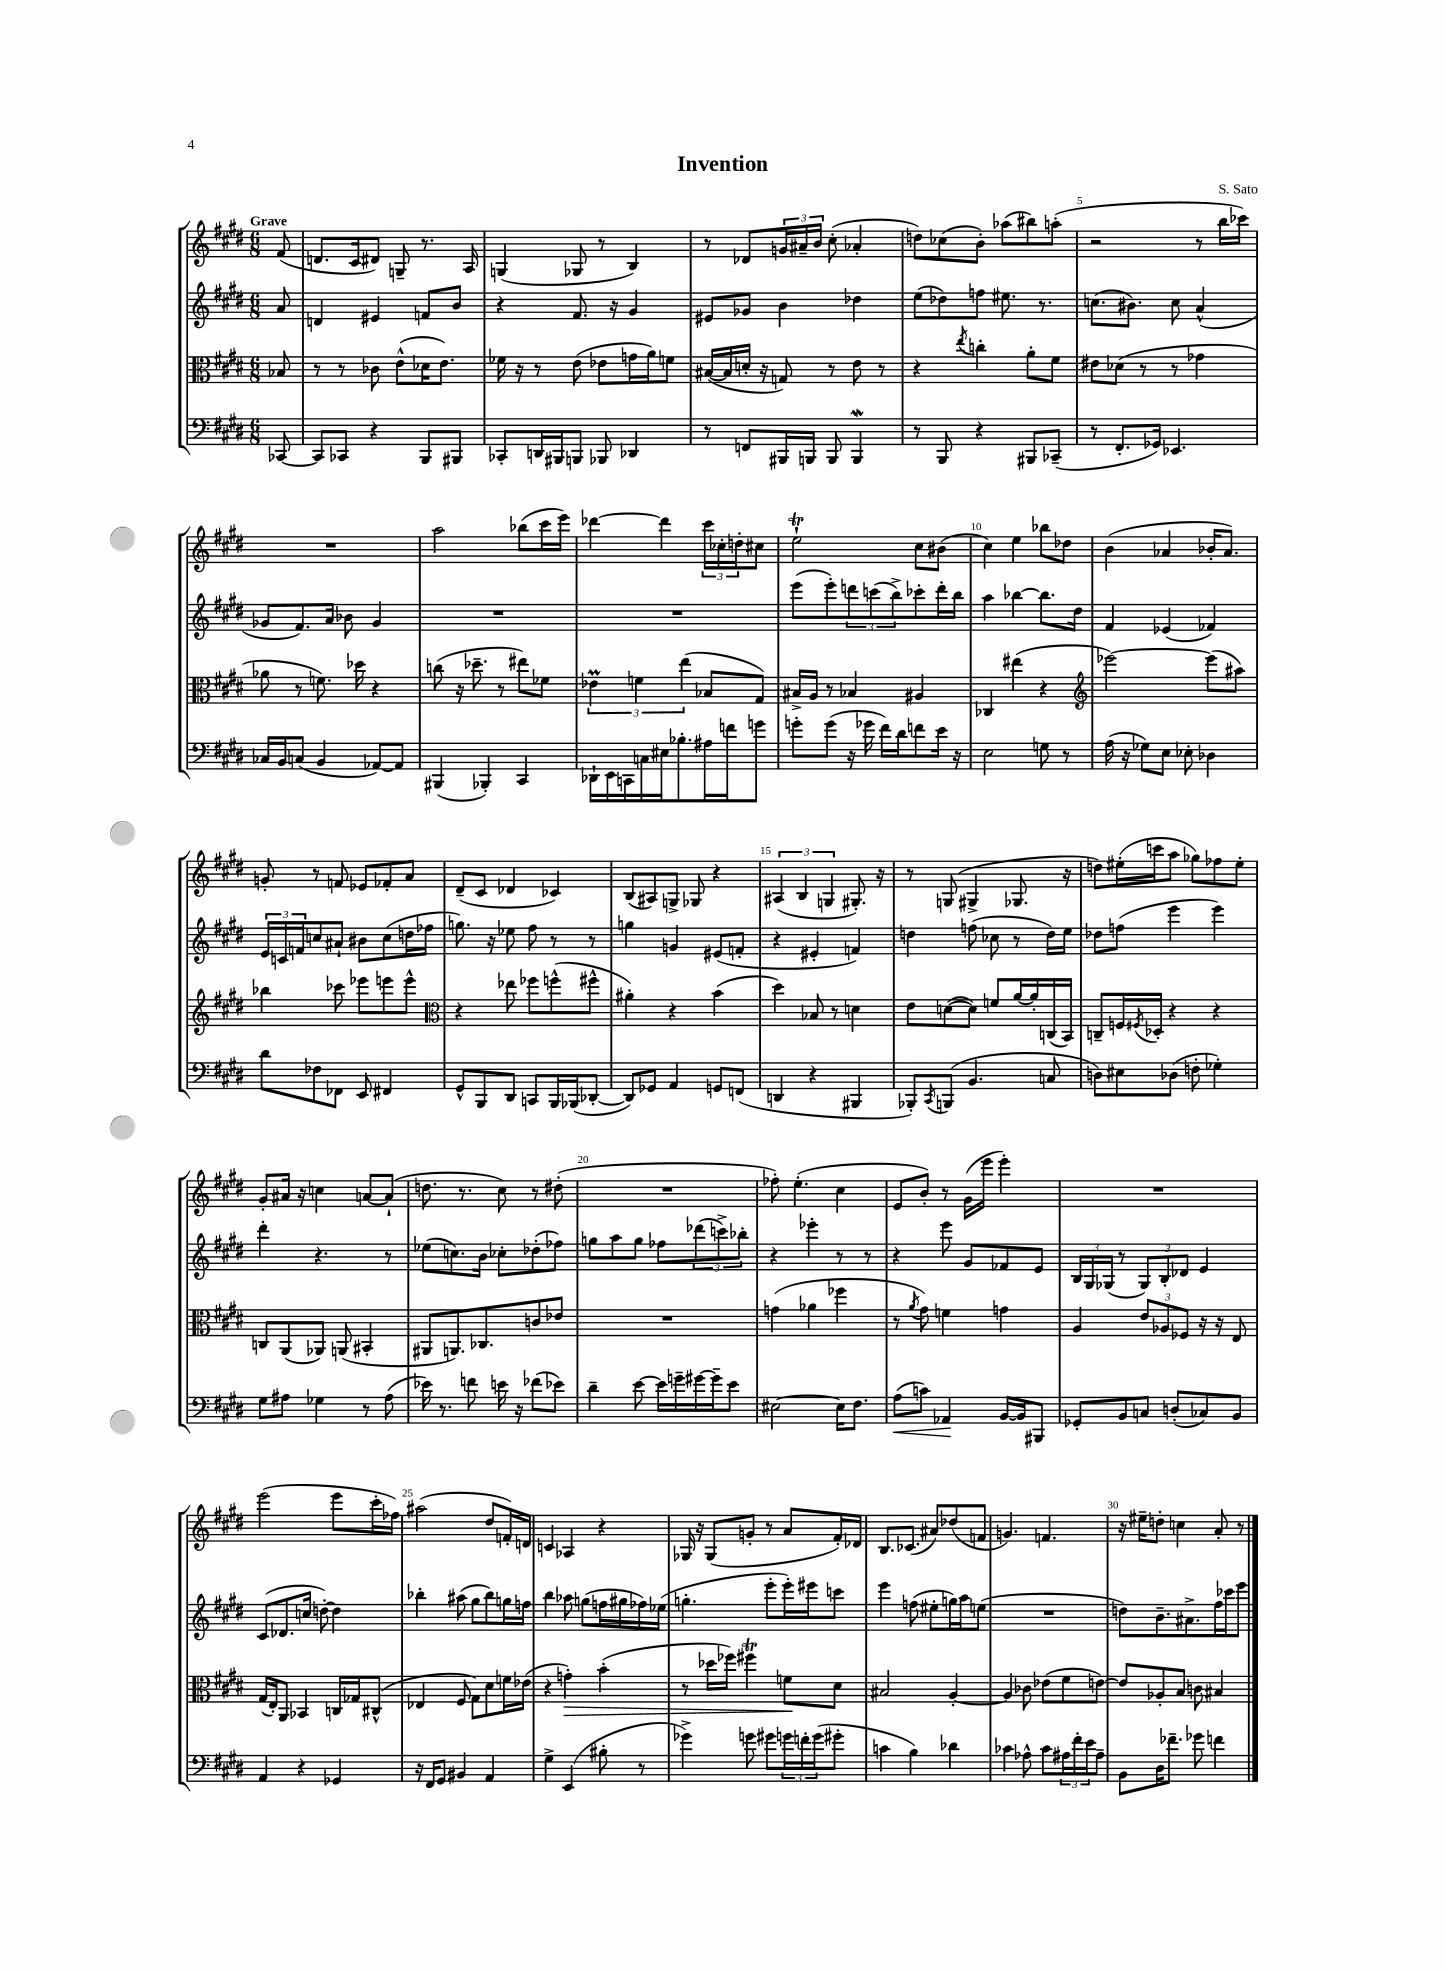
\header { title = "Invention" composer = "S. Sato" }
<<
\new StaffGroup <<
\new Staff = "s0" {
    \clef treble \key e \major \numericTimeSignature \time 6/8 \partial 8 \tempo "Grave"
    fis'8( |
    d'8. cis'16 dis'8) g8-- r8. a16 |
    g4( ges8 r8 b4) |
    r8 des'8 \tuplet 3/2 { g'16 ais'16-- b'16 } cis''8-.( aes'4-. |
    d''8) ces''8( b'8-.) aes''8( bis''8) a''8-.( |
    r2 r8 b''16 ces'''16) |
    R2. |
    a''2 bes''8( cis'''16 e'''16) |
    des'''4~ des'''4 \tuplet 3/2 { cis'''16 ces''16-. d''16-. } cis''8 |
    e''2-!\trill cis''8 bis'8( |
    cis''4) e''4 bes''8 des''8 |
    b'4( aes'4 bes'16-. aes'8.) |
    g'8-. r8 f'8 ees'8 fes'8-. a'8 |
    dis'8--( cis'8 des'4 ces'4) |
    b8( ais8) g8-> ges8 r4 |
    \tuplet 3/2 { ais4( b4 g4 } gis8.-.) r16 |
    r8 g8( gis4-> ges8. r16 |
    d''8) eis''16-.( c'''16 a''8 ges''8) fes''8 eis''8-. |
    gis'8-. ais'16 r16 c''4 a'8~ a'8-!( |
    d''8. r8. cis''8) r8 dis''8-.( |
    R2. |
    fes''8-.) e''4.-.( cis''4 |
    e'8 b'8-.) r8 gis'16( e'''16 e'''4-.) |
    R2. |
    e'''2( e'''8 cis'''16-. fes''16) |
    ais''2( dis''8 f'16-.) d'16 |
    c'4 aes4 r4 |
    ges16 r16 ges8( g'8-. r8 a'8 fis'16-.) des'16 |
    b8. ces'8.( ais'8) des''8( f'8 |
    g'4.) f'4. |
    r16 eis''16-- d''8-. c''4 a'8-. r8 \bar "|." |
}
\new Staff = "s1" {
    \clef treble \key e \major \numericTimeSignature \time 6/8 \partial 8
    a'8 |
    d'4 eis'4 f'8 b'8 |
    r4 fis'8. r16 gis'4 |
    eis'8 ges'8 b'4 des''4 |
    e''8( des''8) f''8 eis''8. r8. |
    c''8.( bis'8.) c''8 a'4-^( |
    ges'8 fis'8.) a'16 bes'8 ges'4 |
    R2. |
    R2. |
    e'''8( e'''8-.) \tuplet 3/2 { d'''8 c'''8( b''8->) } ces'''8-. d'''16-. b''16 |
    a''4 bes''4~ bes''8. dis''16 |
    fis'4 ees'4( fes'4) |
    \tuplet 3/2 { e'16 c'16 f'16 } c''8 ais'8-! bis'8 c''8( d''16 fes''16 |
    g''8.) r16 ees''8 fis''8 r8 r8 |
    g''4 g'4 eis'8( f'8-. |
    r4 eis'4-. f'4) |
    d''4 f''8( ces''8 r8 d''16) e''16 |
    des''8 f''8( e'''4 e'''4) |
    dis'''4-. r4. r8 |
    ees''8( c''8.) b'16 ces''8-. des''8-.( fes''8) |
    g''8 a''8 g''8 fes''8 \tuplet 3/2 { des'''8( c'''8->) bes''8-. } |
    r4 ees'''4-. r8 r8 |
    r4 e'''8 gis'8 fes'8 e'8 |
    \tuplet 3/2 { b16 gis16 ges16( } r8 \tuplet 3/2 { ges8) b8-. des'8 } e'4 |
    cis'8( des'8. c''16 d''8~-.) d''4 |
    bes''4-. ais''8( gis''8 bes''8) g''16 f''16 |
    b''4 aes''8 g''8( f''16 gis''16 fes''16) ees''16( |
    g''4.-. e'''8-. e'''16-.) eis'''16 c'''8 |
    e'''4 f''8( eis''8-. g''16) a''16 e''8( |
    R2. |
    d''8) b'8.-- ais'8.-> fis''16 ces'''16 e'''8 \bar "|." |
}
\new Staff = "s2" {
    \clef alto \key e \major \numericTimeSignature \time 6/8 \partial 8
    bes8 |
    r8 r8 ces'8 e'8-^( des'16 e'8.) |
    fes'16 r16 r8 e'8( ees'8 g'16 a'16) f'8 |
    bis16~( bis16 d'16-. r16 g8) r8 e'8 r8 |
    r4 \acciaccatura { e''8 } c''4-. a'8-. fis'8 |
    eis'8 des'8( r8 r8 ges'4 |
    aes'8 r8 f'8.) des''16 r4 |
    c''8( r16 des''8.-- r8 eis''8) fes'8 |
    \tuplet 3/2 { ees'4\prall f'4 e''4( } bes8 gis8) |
    bis16-> a16 r8 bes4 ais4 |
    ces4 eis''4( r4 |
    \clef treble ees'''2~) ees'''8( ais''8) |
    bes''4 ces'''8 ees'''8 e'''8 e'''8-^ |
    \clef alto r4 ees''8 fes''8 f''8-^( fis''8-^ |
    ais'4-.) r4 b'4( |
    dis''4) bes8 r8 d'4 |
    e'8 d'8~( d'8) f'8 a'16~ a'16-. c16( b,16) |
    c8-- f16 \acciaccatura { fis8 } des16-. r4 r4 |
    c8 a,8( aes,8) a,8( bis,4-. |
    ais,8 a,8.) ces8. c'8 ees'8 |
    R2. |
    g'4( aes'4 fes''4 |
    r8 \acciaccatura { a'8 } gis'8) f'4 g'4 |
    a4 \tuplet 3/2 { e'8 aes8 fes8 } r16 r16 e8 |
    gis16( e16-.) a,8 bes,4 c16 ges16 cis8-^( |
    ees4 fis8 gis8) dis'8 f'16 ees'16( |
    r4 g'4-.\>) b'4-.( |
    r8 des''16 fes''16) fis''4\trill f'8\! dis'8 |
    bis2 a4~-. |
    a4 ces'8 ees'8( fis'8 e'8~) |
    e'8 aes8-. b8 c'8 bis4 \bar "|." |
}
\new Staff = "s3" {
    \clef bass \key e \major \numericTimeSignature \time 6/8 \partial 8
    ces,8~ |
    ces,8 ces,8 r4 b,,8 bis,,8 |
    ces,8-. d,16 bis,,16 b,,8 bes,,8 des,4 |
    r8 f,8 bis,,16 b,,16 b,,8 b,,4\mordent |
    r8 b,,8 r4 bis,,8 ces,8--( |
    r8 fis,8.-. ges,16) ees,4. |
    ces16 b,16 c8( b,4 aes,8~) aes,8 |
    bis,,4( bes,,4-.) cis,4 |
    des,16-! e,16 c,16 c16 eis16 bes8.-. ais16 f'16 g'8 |
    g'8-. g'8( r16 ges'16 fis'16) dis'16 f'8 e'16 r16 |
    e2 g8 r8 |
    a16( r16 ges8) e8 ees8-. des4 |
    dis'8 fes8 fes,8 e,8 fis,4 |
    gis,8-^ b,,8 dis,8 c,8 b,,16 bes,,16( des,8~-. |
    des,8) ges,8 a,4 g,8 f,8( |
    d,4 r4 bis,,4 |
    bes,,8-.) \acciaccatura { cis,8 } b,,8( b,4. c8 |
    d8) eis8 des8( f8-. ges4-.) |
    gis8 ais8 ges4 r8 ais8( |
    ees'16) r8. f'8 e'16 r16 fes'8( ees'8) |
    dis'4-- e'8~ e'16 g'16-- gis'16~ gis'16-- e'8 |
    eis2~ eis16 fis8. |
    a8\<( c'8) aes,4\! b,16~ b,16 bis,,8 |
    ges,8-. b,8 c8 d8-.( ces8) b,8 |
    a,4 r4 ges,4 |
    r16 fis,16 gis,8 bis,4 a,4 |
    gis4-> e,4( bis8-. r8 |
    ges'4->) g'8 gis'8 \tuplet 3/2 { g'16 f'16-. g'16( } gis'8-. |
    c'4 b4) des'4 |
    ces'4 aes8-^ ces'8 \tuplet 3/2 { ais16 fis'16-. e'16 } ais8-- |
    b,8 dis16 fes'8.-- ges'8 f'4 \bar "|." |
}
>>
>>
\layout { \context { \Score \override BarNumber.break-visibility = ##(#f #t #t) barNumberVisibility = #(every-nth-bar-number-visible 5) } }
